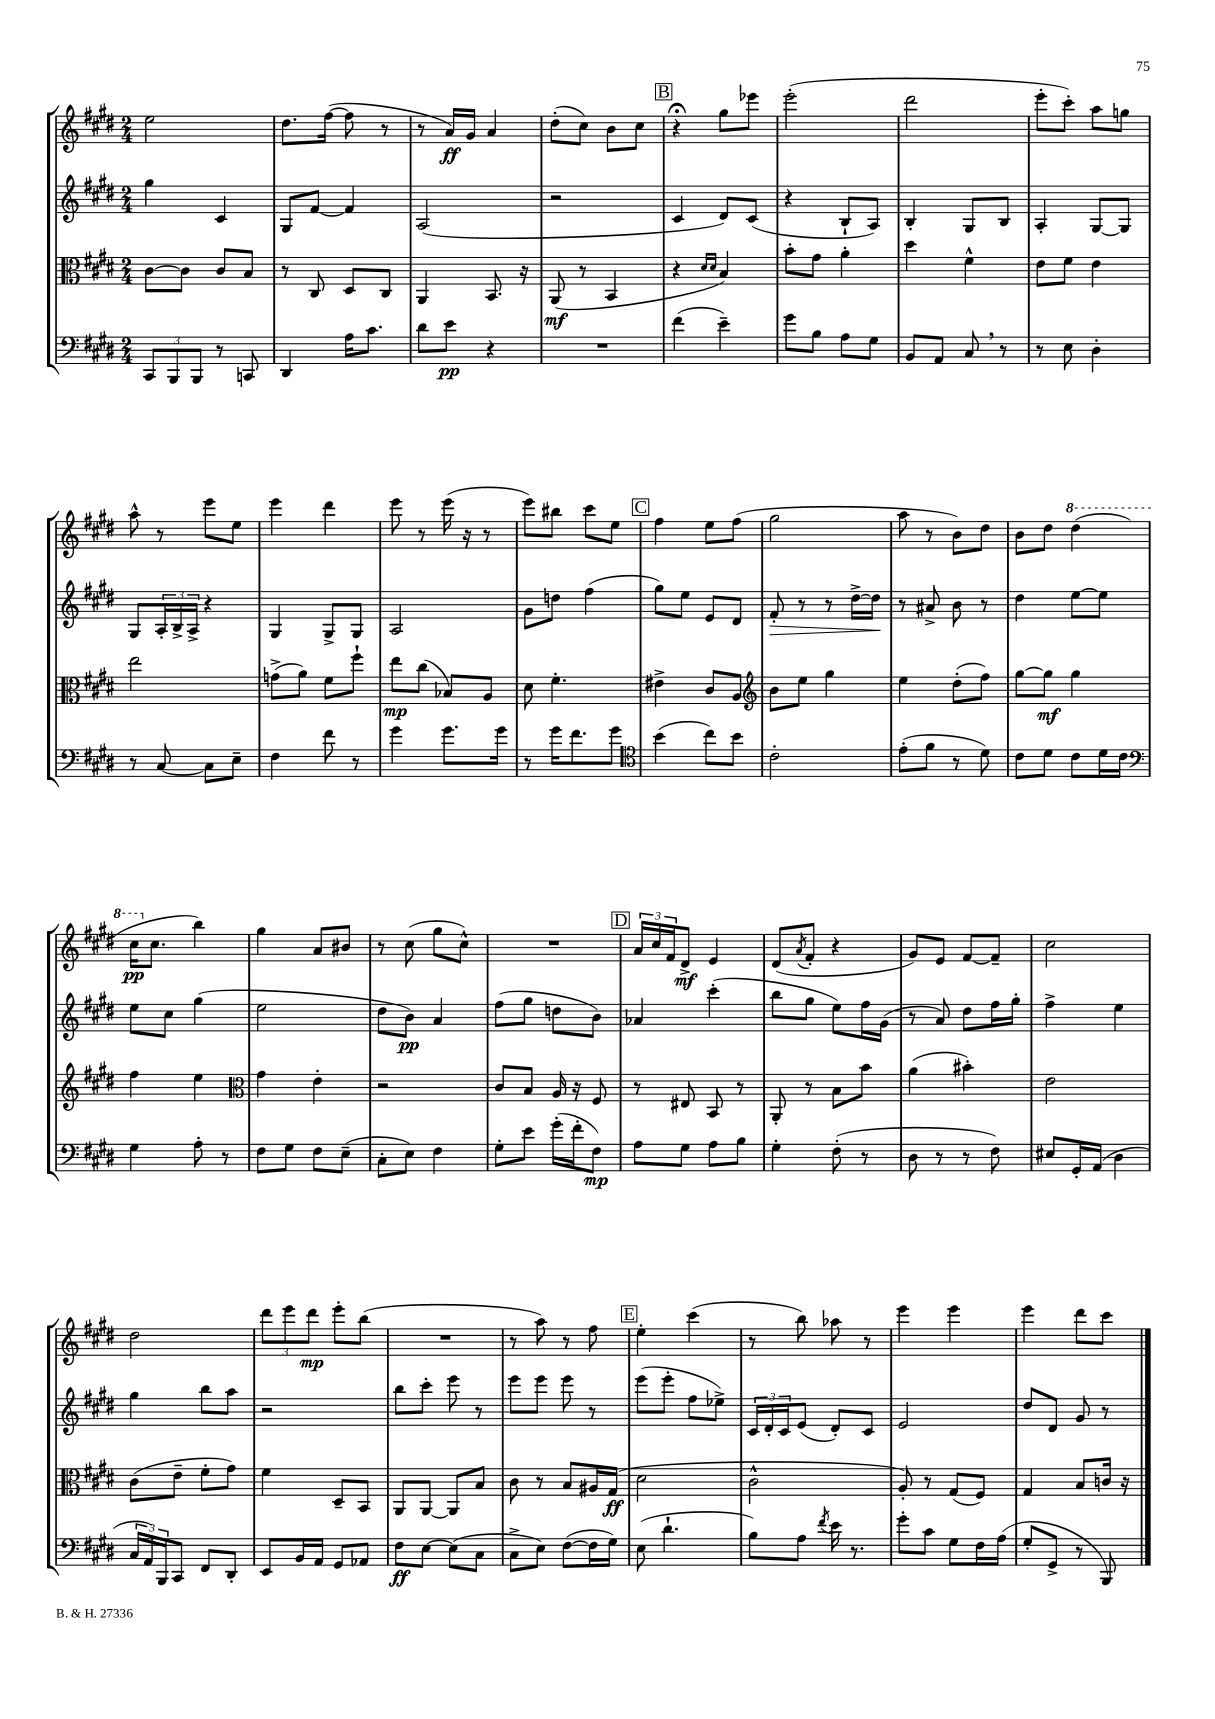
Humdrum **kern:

**kern	**dynam	**kern	**dynam	**kern	**dynam	**kern	**dynam
*part4	*part4	*part3	*part3	*part2	*part2	*part1	*part1
*staff4	*staff4	*staff3	*staff3	*staff2	*staff2	*staff1	*staff1
*clefF4	*	*clefC3	*	*clefG2	*	*clefG2	*
*k[f#c#g#d#]	*	*k[f#c#g#d#]	*	*k[f#c#g#d#]	*	*k[f#c#g#d#]	*
*M2/4	*	*M2/4	*	*M2/4	*	*M2/4	*
=9	=9	=9	=9	=9	=9	=9	=9
12CC#/L	.	[8c#\L	.	4gg#\	.	2ee\	.
12BBB/	.	.	.	.	.	.	.
.	.	8c#\J]	.	.	.	.	.
12BBB/J	.	.	.	.	.	.	.
8r	.	8c#/L	.	4c#/	.	.	.
8CCn/	.	8B/J	.	.	.	.	.
=10	=10	=10	=10	=10	=10	=10	=10
4DD#/	.	8r	.	8G#/L	.	8.dd#\L	.
.	.	8C#/	.	[8f#/J	.	.	.
.	.	.	.	.	.	([16ff#\Jk	.
16A\KL	.	8D#/L	.	4f#/]	.	8ff#\]	.
8.c#\J	.	.	.	.	.	.	.
.	.	8C#/J	.	.	.	8r	.
=11	=11	=11	=11	=11	=11	=11	=11
8d#\L	.	4AA/	.	(2A/	.	8r	.
8e\J	pp	.	.	.	.	16a/LL)	ff
.	.	.	.	.	.	16g#/JJ	.
4r	.	8.BB/	.	.	.	4a/	.
.	.	16r	.	.	.	.	.
=12	=12	=12	=12	=12	=12	=12	=12
2r	.	(8AA/	mf	2r	.	(8dd#'\L	.
.	.	8r	.	.	.	8cc#\J)	.
.	.	4BB/	.	.	.	8b\L	.
.	.	.	.	.	.	8cc#\J	.
!!LO:REH:place=s1:t=B
=13	=13	=13	=13	=13	=13	=13	=13
(4f#\	.	4r	.	4c#/	.	4r;<	.
.	.	16qqd#/LL	.	.	.	.	.
.	.	16qqd#/JJ	.	.	.	.	.
4e~\)	.	4B/)	.	8d#/L)	.	8gg#\L	.
.	.	.	.	(8c#/J	.	8eee-X\J	.
=14	=14	=14	=14	=14	=14	=14	=14
8g#\L	.	8b'\L	.	4r	.	(2eee'\	.
8B\J	.	8g#\J	.	.	.	.	.
8A\L	.	4a'\	.	8B`/L	.	.	.
8G#\J	.	.	.	8A/J)	.	.	.
=15	=15	=15	=15	=15	=15	=15	=15
8BB/L	.	4dd#\	.	4B'/	.	2ddd#\	.
8AA/J	.	.	.	.	.	.	.
8C#,/	.	4f#^^\	.	8G#/L	.	.	.
8r	.	.	.	8B/J	.	.	.
=16	=16	=16	=16	=16	=16	=16	=16
8r	.	8e\L	.	4A'/	.	8eee'\L	.
8E\	.	8f#\J	.	.	.	8ccc#'\J)	.
4D#'\	.	4e\	.	[8G#/L	.	8aa\L	.
.	.	.	.	8G#/J]	.	8ggn\J	.
!!LO:LB:g=z
=17	=17	=17	=17	=17	=17	=17	=17
8r	.	2ee\	.	8G#/L	.	8aa^^\	.
[8C#/	.	.	.	24A'/L	.	8r	.
.	.	.	.	24B^/	.	.	.
.	.	.	.	24A^/JJ	.	.	.
8C#\L]	.	.	.	4r	.	8eee\L	.
8E~\J	.	.	.	.	.	8ee\J	.
=18	=18	=18	=18	=18	=18	=18	=18
4F#\	.	(8gn^\L	.	4G#/	.	4eee\	.
.	.	8a\J)	.	.	.	.	.
8f#\	.	8f#\L	.	8G#^/L	.	4ddd#\	.
8r	.	8ff#`\J	.	8G#/J	.	.	.
=19	=19	=19	=19	=19	=19	=19	=19
4g#\	.	8ee\L	mp	2A/	.	8eee\	.
.	.	(8cc#\J	.	.	.	8r	.
8.g#\L	.	8B-X/L)	.	.	.	(16eee\	.
.	.	.	.	.	.	16r	.
.	.	8A/J	.	.	.	8r	.
16g#\Jk	.	.	.	.	.	.	.
=20	=20	=20	=20	=20	=20	=20	=20
8r	.	8d#\	.	8g#\L	.	8eee\L)	.
16g#\KL	.	4.f#'\	.	8ddn\J	.	8bb#X\J	.
8.f#\	.	.	.	.	.	.	.
.	.	.	.	(4ff#\	.	8ccc#\L	.
8g#\J	.	.	.	.	.	8ee\J	.
!!LO:REH:place=s1:t=C
=21	=21	=21	=21	=21	=21	=21	=21
*clefC4	*	*	*	*	*	*	*
(4b\	.	4e#X^\	.	8gg#\L)	.	4ff#\	.
.	.	.	.	8ee\J	.	.	.
8cc#\L)	.	8c#/L	.	8e/L	.	8ee\L	.
8b\J	.	8A/J	.	8d#/J	.	(8ff#\J	.
=22	=22	=22	=22	=22	=22	=22	=22
*	*	*clefG2	*	*	*	*	*
!	!	!	!	!	!LO:HP:b	!	!
2c#'\	.	8b\L	.	8f#'/	>	2gg#\	.
.	.	8ee\J	.	8r	.	.	.
.	.	4gg#\	.	8r	.	.	.
.	.	.	.	[16dd#^\LL	.	.	.
.	.	.	.	16dd#\JJ]	.	.	.
.	.	.	.	.	]	.	.
=23	=23	=23	=23	=23	=23	=23	=23
(8e'\L	.	4ee\	.	8r	.	8aa\	.
8f#\J	.	.	.	8a#X^/	.	8r	.
8r	.	(8dd#'\L	.	8b\	.	8b\L)	.
8d#\)	.	8ff#\J)	.	8r	.	8dd#\J	.
=24	=24	=24	=24	=24	=24	=24	=24
8c#\L	.	[8gg#\L	.	4dd#\	.	8b\L	.
8d#\J	.	8gg#\J]	mf	.	.	8dd#\J	.
*	*	*	*	*	*	*8va	*
8c#\L	.	4gg#\	.	[8ee\L	.	(4ddd#\	.
16d#\L	.	.	.	8ee\J]	.	.	.
16c#\JJ	.	.	.	.	.	.	.
!!LO:LB:g=z
=25	=25	=25	=25	=25	=25	=25	=25
*clefF4	*	*	*	*	*	*	*
4G#\	.	4ff#\	.	8ee\L	.	16ccc#\KL	pp
*	*	*	*	*	*	*X8va	*
.	.	.	.	.	.	8.cc#\J	.
.	.	.	.	8cc#\J	.	.	.
8A'\	.	4ee\	.	(4gg#\	.	4bb\)	.
8r	.	.	.	.	.	.	.
=26	=26	=26	=26	=26	=26	=26	=26
*	*	*clefC3	*	*	*	*	*
8F#\L	.	4g#\	.	2ee\	.	4gg#\	.
8G#\J	.	.	.	.	.	.	.
8F#\L	.	4e'\	.	.	.	8a/L	.
(8E~\J	.	.	.	.	.	8b#X/J	.
=27	=27	=27	=27	=27	=27	=27	=27
8C#'\L	.	2r	.	8dd#\L	.	8r	.
8E\J)	.	.	.	8b\J)	pp	(8cc#\	.
4F#\	.	.	.	4a/	.	8gg#\L	.
.	.	.	.	.	.	8cc#^^\J)	.
=28	=28	=28	=28	=28	=28	=28	=28
8G#'\L	.	8c#/L	.	(8ff#\L	.	2r	.
8e\J	.	8B/J	.	8gg#\J	.	.	.
(16g#'\LL	.	16A/	.	8ddn\L	.	.	.
16f#'\J	.	16r	.	.	.	.	.
8F#\J)	mp	8F#/	.	8b\J)	.	.	.
!!LO:REH:place=s1:t=D
=29	=29	=29	=29	=29	=29	=29	=29
8A\L	.	8r	.	4a-X/	.	24a/LL	.
.	.	.	.	.	.	24cc#/	.
.	.	.	.	.	.	24f#/J	.
8G#\J	.	8E#X/	.	.	.	8d#^/J	mf
8A\L	.	8BB/	.	(4ccc#'\	.	4e/	.
8B\J	.	8r	.	.	.	.	.
=30	=30	=30	=30	=30	=30	=30	=30
4G#'\	.	8AA'/	.	8bb\L	.	(8d#/L	.
.	.	.	.	.	.	8qa/	.
.	.	8r	.	8gg#\J	.	8f#'/J	.
(8F#'\	.	8B\L	.	8ee\L)	.	4r	.
8r	.	8b\J	.	16ff#\L	.	.	.
.	.	.	.	(16g#\JJ	.	.	.
=31	=31	=31	=31	=31	=31	=31	=31
8D#\	.	(4a\	.	8r	.	8g#/L)	.
8r	.	.	.	8a/)	.	8e/J	.
8r	.	4b#X'\)	.	8dd#\L	.	[8f#/L	.
8F#\)	.	.	.	16ff#\L	.	8f#~/J]	.
.	.	.	.	16gg#'\JJ	.	.	.
=32	=32	=32	=32	=32	=32	=32	=32
8E#X/L	.	2e\	.	4ff#^\	.	2cc#\	.
16GG#'/L	.	.	.	.	.	.	.
(16AA/JJ	.	.	.	.	.	.	.
4D#\	.	.	.	4ee\	.	.	.
!!LO:LB:g=z
=33	=33	=33	=33	=33	=33	=33	=33
24C#/LL	.	(8c#\L	.	4gg#\	.	2dd#\	.
24AA/)	.	.	.	.	.	.	.
24BBB/J	.	.	.	.	.	.	.
8CC#/J	.	8e~\J	.	.	.	.	.
8FF#/L	.	8f#'\L	.	8bb\L	.	.	.
8DD#'/J	.	8g#\J)	.	8aa\J	.	.	.
=34	=34	=34	=34	=34	=34	=34	=34
8EE/L	.	4f#\	.	2r	.	12ddd#\L	.
.	.	.	.	.	.	12eee\	.
16BB/L	.	.	.	.	.	.	.
.	.	.	.	.	.	12ddd#\J	mp
16AA/JJ	.	.	.	.	.	.	.
8GG#/L	.	8D#~/L	.	.	.	8eee'\L	.
8AA-X/J	.	8BB/J	.	.	.	(8bb\J	.
=35	=35	=35	=35	=35	=35	=35	=35
8F#\L	ff	8AA/L	.	8bb\L	.	2r	.
[8E\J	.	[8AA/J	.	8ccc#'\J	.	.	.
(8E\L]	.	8AA/L]	.	8eee\	.	.	.
8C#\J	.	8B/J	.	8r	.	.	.
=36	=36	=36	=36	=36	=36	=36	=36
8C#^\L	.	8c#\	.	8eee\L	.	8r	.
8E\J)	.	8r	.	8eee\J	.	8aa\)	.
([8F#\L	.	8B/L	.	8eee\	.	8r	.
16F#\L]	.	16A#X/L	.	8r	.	8ff#\	.
16G#\JJ)	.	(16G#/JJ	ff	.	.	.	.
!!LO:REH:place=s1:t=E
=37	=37	=37	=37	=37	=37	=37	=37
(8E\	.	2d#\	.	(8eee\L	.	4ee'\	.
4.d#`\	.	.	.	8eee'\J	.	.	.
.	.	.	.	8ff#\L	.	(4ccc#\	.
.	.	.	.	8ee-X^\J)	.	.	.
=38	=38	=38	=38	=38	=38	=38	=38
8B\L)	.	2c#^^\	.	24c#/LL	.	8r	.
.	.	.	.	24d#'/	.	.	.
.	.	.	.	24c#/J	.	.	.
8A\J	.	.	.	(8e/J	.	8bb\)	.
8qf#/	.	.	.	.	.	.	.
16e\	.	.	.	8d#'/L)	.	8aa-X\	.
8.r	.	.	.	.	.	.	.
.	.	.	.	8c#/J	.	8r	.
=39	=39	=39	=39	=39	=39	=39	=39
8g#'\L	.	8A'/)	.	2e/	.	4eee\	.
8c#\J	.	8r	.	.	.	.	.
8G#\L	.	(8G#/L	.	.	.	4eee\	.
16F#\L	.	8F#/J)	.	.	.	.	.
(16A\JJ	.	.	.	.	.	.	.
=40	=40	=40	=40	=40	=40	=40	=40
8G#'/L	.	4G#/	.	8dd#/L	.	4eee\	.
8GG#^/J	.	.	.	8d#/J	.	.	.
8r	.	8B/L	.	8g#/	.	8ddd#\L	.
8BBB/)	.	16cn/Jk	.	8r	.	8ccc#\J	.
.	.	16r	.	.	.	.	.
==	==	==	==	==	==	==	==
*-	*-	*-	*-	*-	*-	*-	*-
